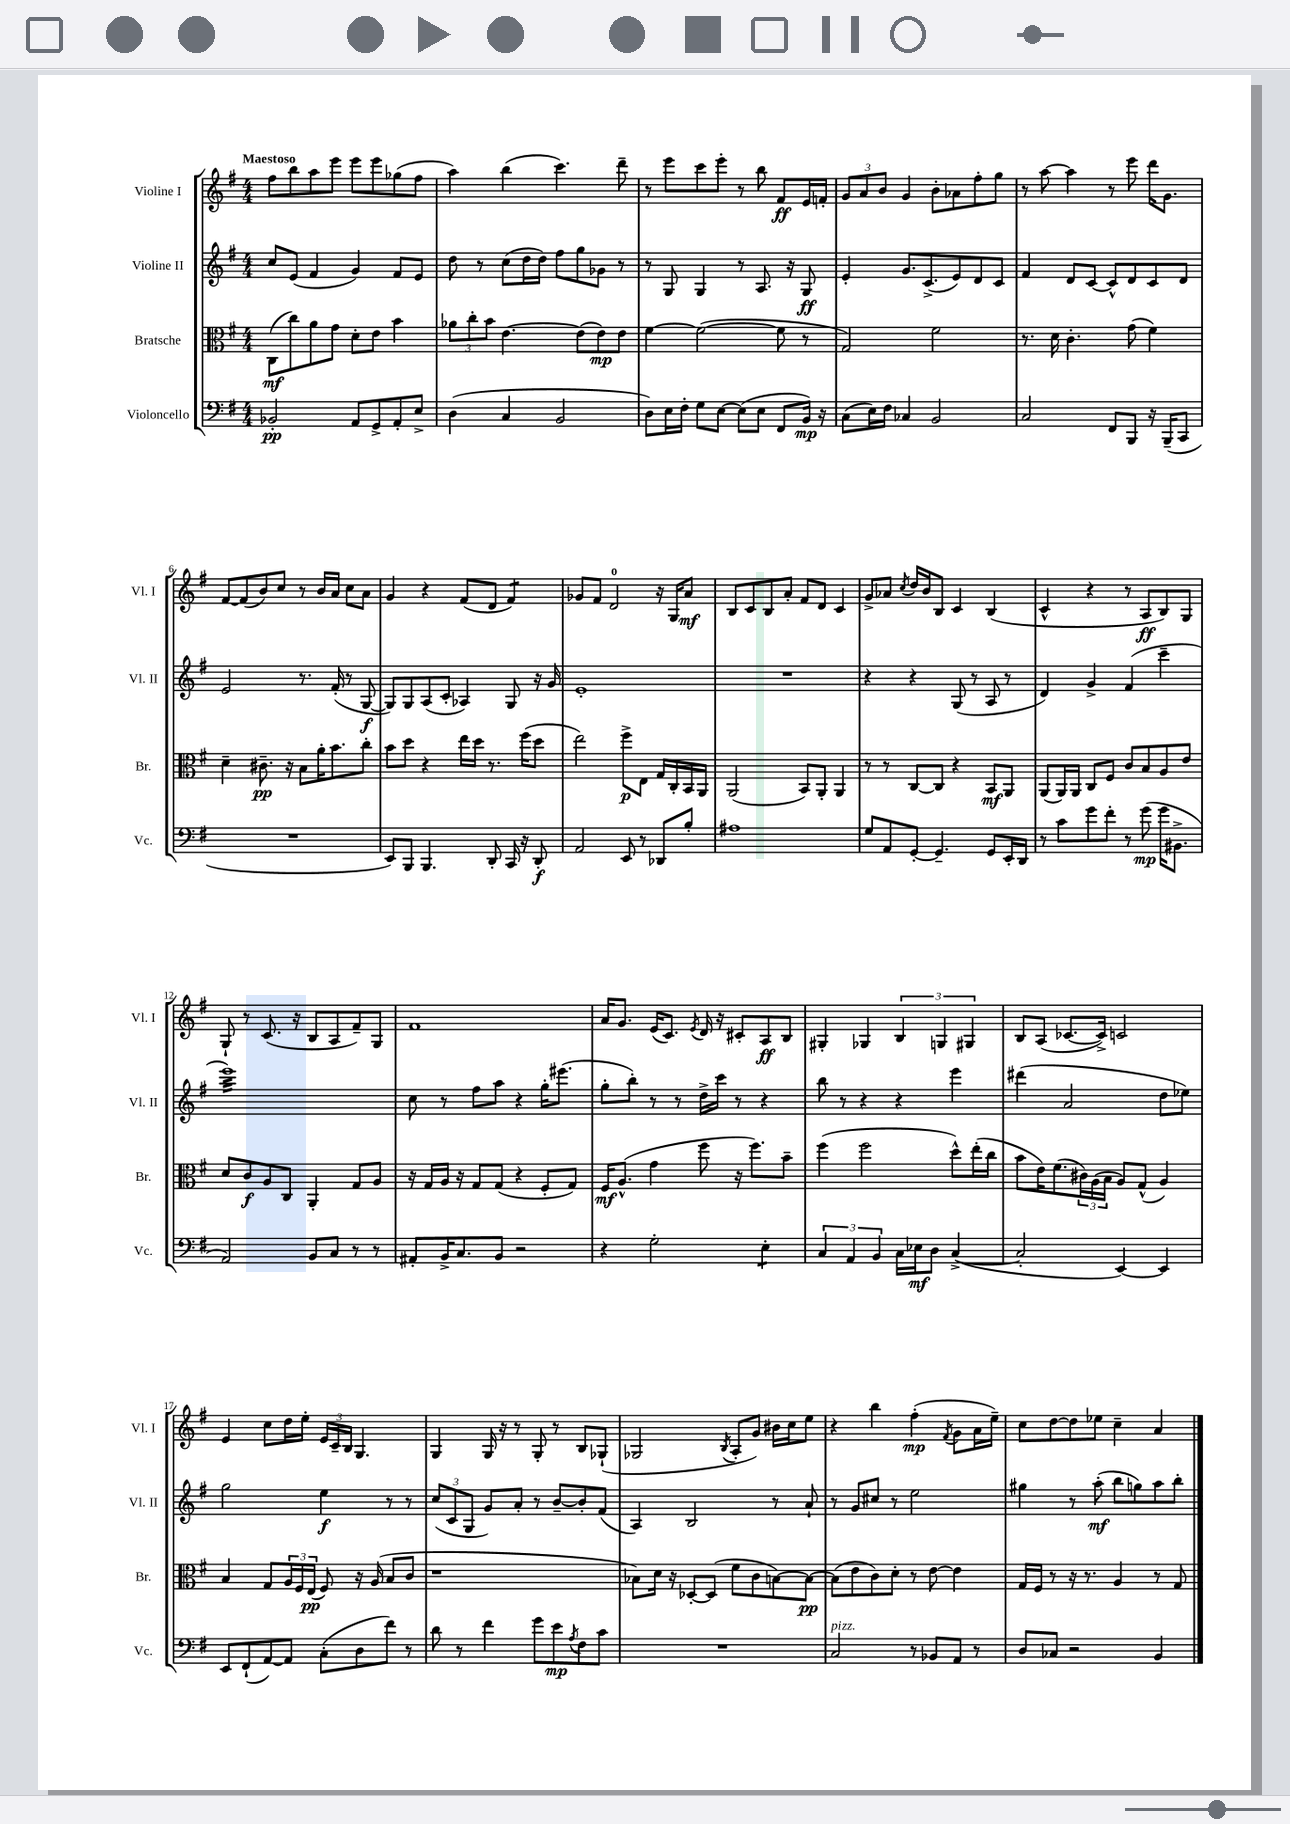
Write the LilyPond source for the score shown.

<<
\new StaffGroup <<
\new Staff = "s0" \with { instrumentName = "Violine I" shortInstrumentName = "Vl. I" } {
    \clef treble \key g \major \numericTimeSignature \time 4/4 \tempo "Maestoso"
    fis''8 b''8 a''8 e'''8 e'''8 e'''8 ges''8( fis''8 |
    a''4) b''4( c'''4.) d'''8-- |
    r8 e'''8 c'''8 e'''8-. r8 b''8 fis'8\ff e'16 f'16-. |
    \tuplet 3/2 { g'8 a'8 b'8 } g'4 b'8-. aes'8 fis''8-. g''8 |
    r8 a''8~ a''4 r8 e'''8 d'''16 g'8. |
    fis'8~ fis'8( b'8) c''8 r8 b'16 a'16 c''8 a'8 |
    g'4 r4 fis'8( d'8 fis'4:8) |
    ges'8 fis'8 d'2-0 r16 g16 a'8\mf |
    b8 c'8 b8 a'8-. fis'8 d'8 c'4 |
    g'8-> aes'8 \acciaccatura { c''8 } d''16 b'16 b8 c'4 b4( |
    c'4-^ r4 r8 a8\ff b8) g8 |
    g8-! r8 c'8.( r16 b8 a8 fis'8--) g8 |
    fis'1 |
    a'16 g'8. e'16( c'8.) \acciaccatura { e'8 } d'16 r16 cis'8-. a8\ff b8 |
    gis4-. ges4 \tuplet 3/2 { b4 g4 gis4 } |
    b8 a8( ces'8.~ ces'16->) c'2 |
    e'4 c''8 d''16 e''16-. \tuplet 3/2 { e'16 c'16-- b16 } g4. |
    g4 g16 r16 r8 g8-. r8 b8 ges8-!( |
    ges2 \acciaccatura { b8 } a8-. g'8) bis'16 c''16 e''8 |
    r4 b''4 fis''4-.\mp( \acciaccatura { fis'8 } g'8 a'16 e''16--) |
    c''8 d''8~ d''8 ees''8 c''4-- a'4 \bar "|." |
}
\new Staff = "s1" \with { instrumentName = "Violine II" shortInstrumentName = "Vl. II" } {
    \clef treble \key g \major \numericTimeSignature \time 4/4
    c''8 e'8( fis'4 g'4) fis'8 e'8 |
    d''8 r8 c''8( d''16 d''16) fis''8 g''8 ges'8 r8 |
    r8 g8 g4 r8 a8. r16 g8\ff |
    e'4-. g'8. c'8.->( e'8) d'8 c'8 |
    fis'4 d'8 c'8~ c'8-^ d'8 c'8 d'8 |
    e'2 r8. fis'16-.( r8 g8~\f |
    g8) g8 a8( c'8-. aes4) g8 r16 g'16 |
    e'1-. |
    R1 |
    r4 r4 g8( r8 a8 r8 |
    d'4) g'4-> fis'4( c'''4-- |
    e'''1:32) |
    c''8 r8 fis''8 a''8 r4 g''16-. eis'''8.( |
    g''8-. b''8-.) r8 r8 d''16-> c'''16 r8 r4 |
    b''8 r8 r4 r4 e'''4 |
    dis'''4( a'2 d''8 ees''8) |
    g''2 e''4\f r8 r8 |
    \tuplet 3/2 { c''8( c'8 g8 } g'8) a'8-. r8 b'8~-- b'8-. fis'8( |
    a4) b2 r8 a'8-! |
    r8 g'8 cis''8 r8 e''2 |
    gis''4 r8 a''8-.\mf( b''8 g''8) a''8 b''8-. \bar "|." |
}
\new Staff = "s2" \with { instrumentName = "Bratsche" shortInstrumentName = "Br." } {
    \clef alto \key g \major \numericTimeSignature \time 4/4
    c8\mf( c''8) a'8 g'8 d'8-. e'8 b'4 |
    \tuplet 3/2 { aes'8 c''8-. b'8 } e'4.~ e'8( e'8\mp) e'8 |
    fis'4~ fis'2~( fis'8 r8 |
    g2) fis'2 |
    r8. d'16 c'4.-. g'8( fis'4) |
    d'4-- cis'8.--\pp r16 b8 a'16-. b'8. c''8-. |
    b'8 d''8 r4 e''16 d''16 r8. fis''16( d''8 |
    e''2) fis''8->\p e8 g16 c16-. b,16 a,16 |
    a,2( b,8) a,8-. a,4 |
    r8 r8 c8~ c8 r4 b,8\mf a,8 |
    a,8( a,16) a,16 c8 fis8 c'8 b8 a8 e'8 |
    d'8 c'8\f a8 c8 a,4-. g8 a8 |
    r16 g16 a16 r16 g8 g8( r4 fis8-. g8) |
    fis16\mf a8.-^( g'4 fis''8 r16 fis''8.) b'8-- |
    fis''4( fis''2 d''8-^) e''16-.( c''16 |
    b'8 e'16) fis'8.( \tuplet 3/2 { cis'16) a16( b16 } a8) g8-^( a4) |
    b4 g8 \tuplet 3/2 { a16 fis16 e16\pp( } fis8) r16 a16( b8 c'8 |
    r1 |
    bes8) d'16 r16 des8~-. des8( fis'8 c'8 b8~) b8~\pp |
    b8( e'8 c'8) d'8-. r8 e'8~ e'4 |
    g16 fis16 r8 r16 r8. a4 r8 g8 \bar "|." |
}
\new Staff = "s3" \with { instrumentName = "Violoncello" shortInstrumentName = "Vc." } {
    \clef bass \key g \major \numericTimeSignature \time 4/4
    bes,2-.\pp a,8 g,8-> a,8-. e8-> |
    d4( c4 b,2 |
    d8) e16 fis16-. g8 e8~ e8( e8 fis,8 b,16\mp) r16 |
    c8( e16) fis16 ces4 b,2 |
    c2 fis,8 b,,8 r16 b,,16--( c,8 |
    R1 |
    e,8) b,,8 b,,4. d,8-. c,16 r16 d,8-.\f |
    a,2 e,8 r8 des,8 b8-. |
    ais1 |
    g8 a,8 g,8~-. g,4.-- g,8 e,16-. d,16 |
    r8 c'8 g'8 fis'8-. r8 g'8\mp( g'16 bis,8.-> |
    a,2) b,8 c8 r8 r8 |
    ais,8-. b,16-> c8. b,8 r2 |
    r4 g2-. e4:8-. |
    \tuplet 3/2 { c4 a,4 b,4 } c16 ees16\mf d8 c4~->( |
    c2-. e,4~) e,4 |
    e,8 fis,8-!( a,8~) a,8 c8-.( d8 fis'8) r8 |
    d'8 r8 fis'4 g'8 e'8\mp \acciaccatura { a8 } fis8 c'8 |
    R1 |
    c2^\markup { \italic "pizz." } r8 bes,8 a,8 r8 |
    d8 ces8 r2 b,4 \bar "|." |
}
>>
>>
